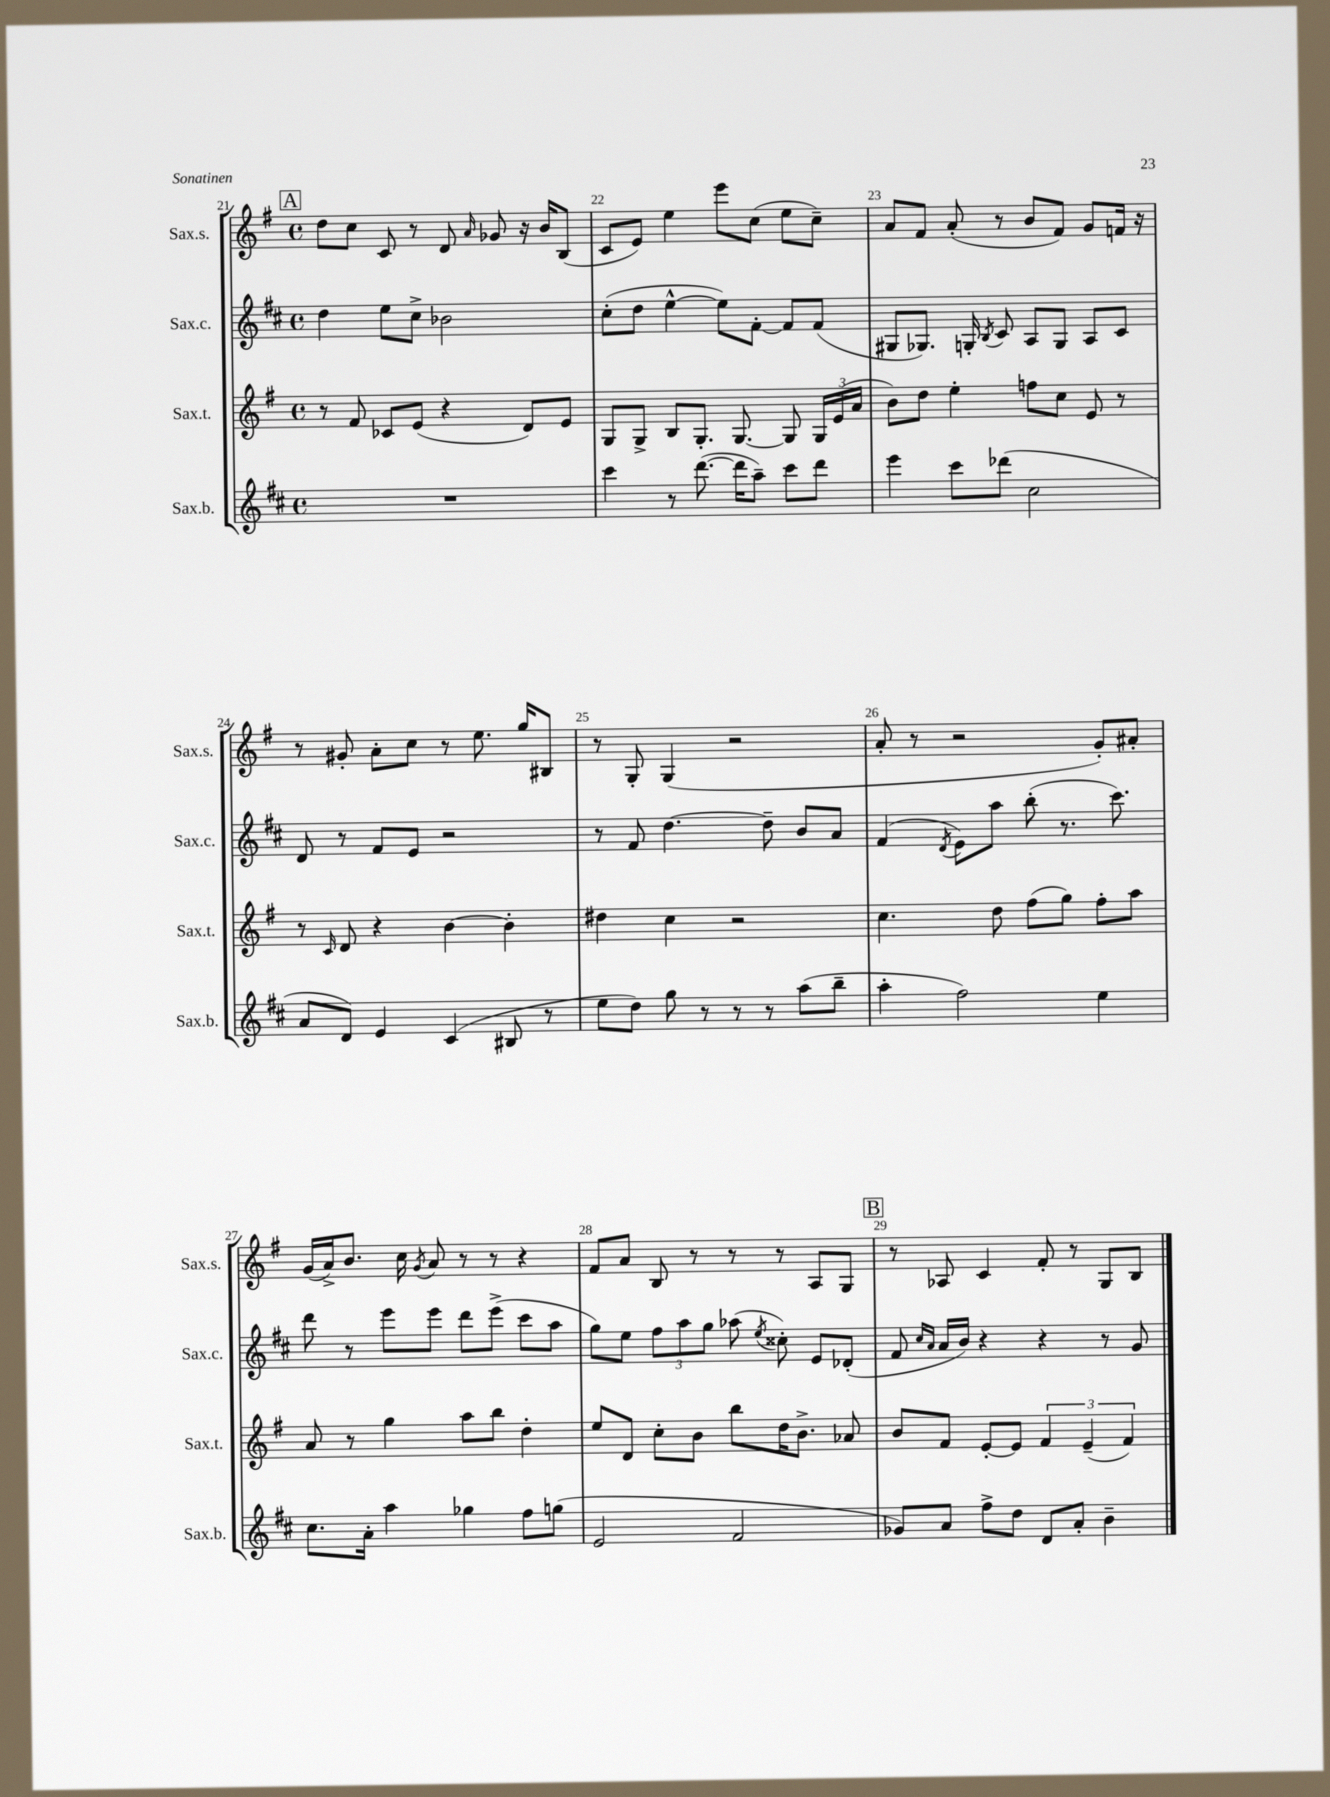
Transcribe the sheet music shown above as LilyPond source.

<<
\new StaffGroup <<
\new Staff = "s0" \with { instrumentName = "Sax.s." shortInstrumentName = "Sax.s." } {
    \clef treble \key g \major \defaultTimeSignature \time 4/4
    \autoBeamOff \mark \markup { \box "A" } d''8[ c''8] c'8 r8 d'8 \grace { a'16 } ges'8 r16 b'16[ b8]( |
    c'8[ e'8]) e''4 e'''8[ c''8]( e''8[ c''8]--) |
    a'8[ fis'8] a'8-.( r8 b'8[ fis'8]) g'8[ f'16] r16 |
    r8 gis'8-. a'8[-. c''8] r8 e''8. g''16[ bis8] |
    r8 g8-. g4( r2 |
    a'8-. r8 r2 g'8[-.) ais'8]-. |
    g'16[( a'16->) b'8.] c''16 \acciaccatura { g'8 } a'8 r8 r8 r4 |
    fis'8[ a'8] b8 r8 r8 r8 a8[ g8] |
    \mark \markup { \box "B" } r8 aes8 c'4 fis'8-. r8 g8[ b8] \bar "|." |
}
\new Staff = "s1" \with { instrumentName = "Sax.c." shortInstrumentName = "Sax.c." } {
    \clef treble \key d \major \defaultTimeSignature \time 4/4
    \autoBeamOff \mark \markup { \box "A" } d''4 e''8[ cis''8]-> bes'2 |
    cis''8[-.( d''8] e''4~-^ e''8[) fis'8]~-. fis'8[ fis'8]( |
    gis8[ ges8.]) g16-. \acciaccatura { b8 } cis'8 a8[ g8] a8[ cis'8] |
    d'8 r8 fis'8[ e'8] r2 |
    r8 fis'8 d''4.~ d''8-- b'8[ a'8] |
    fis'4( \acciaccatura { d'8 } e'8[) a''8] b''8-.( r8. cis'''8.) |
    d'''8 r8 e'''8[ e'''8] d'''8[ e'''8]->( cis'''8[ a''8] |
    g''8[) e''8] \tuplet 3/2 { fis''8[ a''8 g''8] } aes''8( \acciaccatura { e''8 } cisis''8-.) e'8[ des'8]-.( |
    \mark \markup { \box "B" } fis'8 \grace { cis''16[ a'16] } a'16[ b'16]) r4 r4 r8 g'8 \bar "|." |
}
\new Staff = "s2" \with { instrumentName = "Sax.t." shortInstrumentName = "Sax.t." } {
    \clef treble \key g \major \defaultTimeSignature \time 4/4
    \autoBeamOff \mark \markup { \box "A" } r8 fis'8 ces'8[ e'8]( r4 d'8[) e'8] |
    g8[ g8]-> b8[ g8.]-. g8.~ g8 \tuplet 3/2 { g16[ e'16( a'16] } |
    b'8[) d''8] e''4-. f''8[ c''8] e'8 r8 |
    r8 \grace { c'16 } d'8 r4 b'4~ b'4-. |
    dis''4 c''4 r2 |
    c''4. d''8 fis''8[( g''8]) fis''8[-. a''8] |
    a'8 r8 g''4 a''8[ b''8] d''4-. |
    e''8[ d'8] c''8[-. b'8] b''8[ d''16 b'8.]-> aes'8 |
    \mark \markup { \box "B" } b'8[ fis'8] e'8[~-. e'8] \tuplet 3/2 { fis'4 e'4--( fis'4) } \bar "|." |
}
\new Staff = "s3" \with { instrumentName = "Sax.b." shortInstrumentName = "Sax.b." } {
    \clef treble \key d \major \defaultTimeSignature \time 4/4
    \autoBeamOff \mark \markup { \box "A" } R1 |
    cis'''4 r8 d'''8.~( d'''16[ a''8]--) cis'''8[ d'''8] |
    e'''4 cis'''8[ des'''8]( cis''2 |
    a'8[ d'8]) e'4 cis'4( bis8 r8 |
    e''8[ d''8]) g''8 r8 r8 r8 a''8[( b''8]-- |
    a''4-. fis''2) e''4 |
    cis''8.[ a'16]-. a''4 ges''4 fis''8[ g''8]( |
    e'2 fis'2 |
    \mark \markup { \box "B" } ges'8[) a'8] fis''8[-> d''8] d'8[ a'8]-. b'4-- \bar "|." |
}
>>
>>
\layout { \context { \Score currentBarNumber = #21 \override BarNumber.break-visibility = ##(#f #t #t) barNumberVisibility = #all-bar-numbers-visible } }
